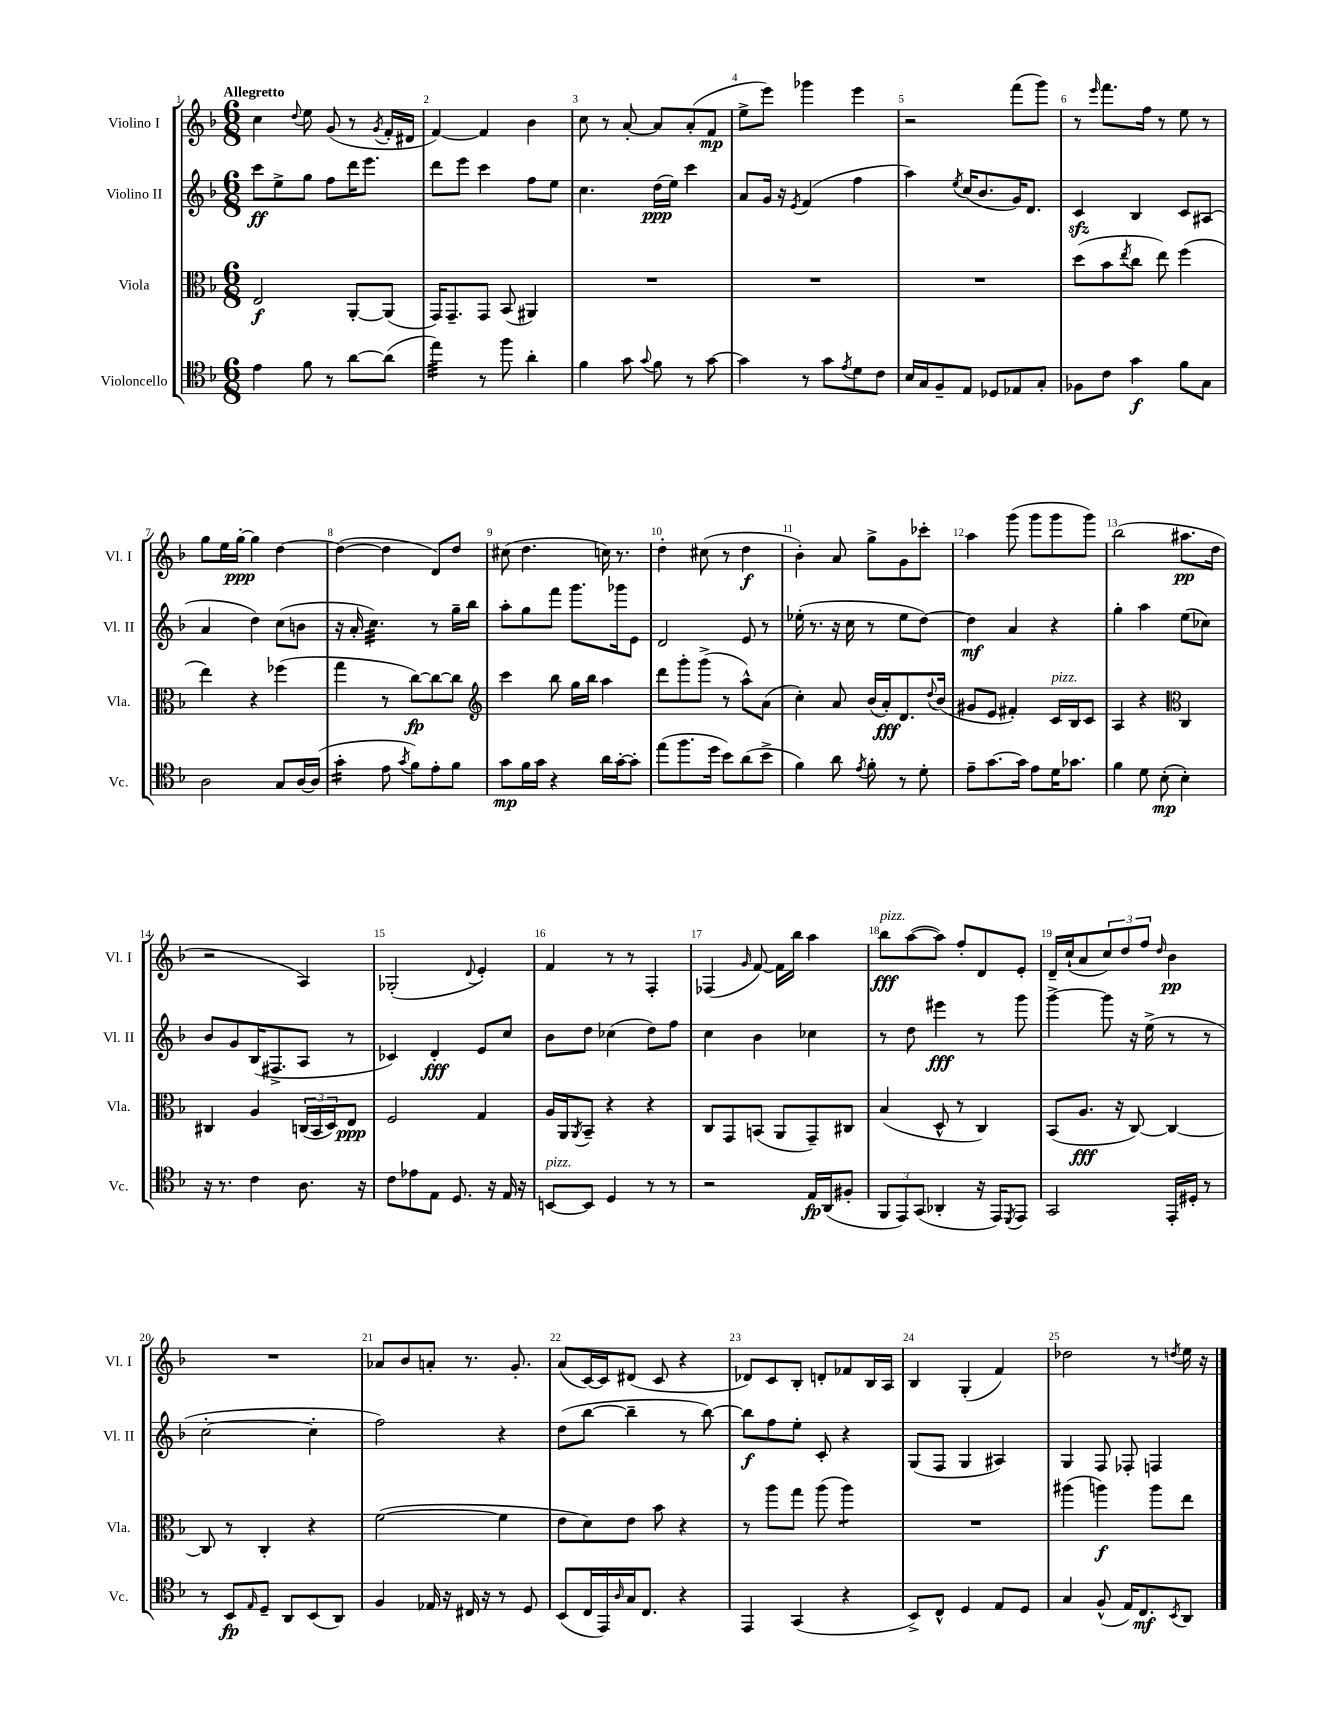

**kern	**kern	**kern	**kern
*staff4	*staff3	*staff2	*staff1
*clefC4	*clefC3	*clefG2	*clefG2
*k[b-]	*k[b-]	*k[b-]	*k[b-]
*M6/8	*M6/8	*M6/8	*M6/8
4e	2E	8ccc	4cc
.	.	8ee^	.
.	.	.	8qqdd
8f	.	8gg	8ee
8r	.	8ff	(8g
[8a	[8AA'	16ddd	8r
.	.	8.eee	.
.	.	.	8qg
(8a]	(8AA]	.	16f'
.	.	.	16d#
=	=	=	=
4ee)	16GG)	8ddd	[4f)
.	8.GG~	.	.
.	.	8eee	.
8r	8GG	4ccc	4f]
8ff	(8BB-	.	.
4a'	4AA#)	8ff	4b-
.	.	8ee	.
=	=	=	=
4f	2.r	4.cc	8cc
.	.	.	8r
8g	.	.	[8a'
8qqg	.	.	.
8f	.	(16dd	8a]
.	.	16ee)	.
8r	.	4ccc	(8a'
[8g	.	.	8f
=	=	=	=
4g]	2.r	8a	8ee^
.	.	16g	8eee)
.	.	16r	.
.	.	8qe	.
8r	.	(4f	4ggg-
8g	.	.	.
8qe	.	.	.
8d	.	4ff	4eee
8c	.	.	.
=	=	=	=
16B-	2.r	4aa)	2r
16G	.	.	.
8F~	.	.	.
.	.	8qee	.
8E	.	(16cc	.
.	.	8.b-	.
8D-	.	.	.
8E-	.	16g)	(8fff
.	.	8.d	.
8G'	.	.	8ggg)
=	=	=	=
8F-	(8dd	4c	8r
.	.	.	16qqeee
8c	8b-	.	8.fff
.	8qee	.	.
4g	8cc	4B-	.
.	.	.	16ff
.	8ee)	.	8r
8f	(4ff	8c	8ee
8G	.	(8A#	8r
=	=	=	=
2A	4ee)	4a	8gg
.	.	.	16ee
.	.	.	[16gg'
.	4r	4dd)	4gg]
8G	(4ff-	(8cc	[4dd
[16A	.	8b	.
(16A]	.	.	.
=	=	=	=
4g'	4gg	16r	(4dd_
.	.	16a'	.
.	.	4.cc)	.
8e	8r	.	4dd]
8qg	.	.	.
8f)	[8cc)	.	.
8e'	8cc_	8r	8d)
8f	8cc]	16gg~	8dd
.	.	16bb-	.
=	=	=	=
*	*clefG2	*	*
8g	4ccc	8aa'	(8cc#
16f	.	8gg	4.dd
16g	.	.	.
4r	8bb-	8fff	.
.	16gg	8.ggg	.
.	16bb-	.	.
16a	4aa	.	16cc)
[16g'	.	16ggg-	8.r
8g']	.	8e	.
=	=	=	=
(8ee	8ddd	2d	4dd'
8.ff	8ggg'	.	.
.	(8ggg^	.	(8cc#
16dd	.	.	.
8b-)	8r	.	8r
(8a	8aa^^)	8e	4dd
8b-^	(8a	8r	.
=	=	=	=
4f)	4cc')	(16ee-'	4b-')
.	.	8.r	.
8a	8a	16r	8a
.	.	16cc	.
8qe	.	.	.
8f'	(16b-	8r	8gg^
.	16a')	.	.
8r	8.d	8ee-	8g
8d'	.	[8dd)	8ccc-'
.	8qqdd	.	.
.	(16b-	.	.
=	=	=	=
8e~	8g#	4dd]	4aa
[8.g	8e	.	.
.	4f#')	4a	(8ggg
16g]	.	.	.
8e	.	.	8ggg
16d	16c	4r	8ggg
8.g-	16B-	.	.
.	8c	.	8ggg)
=	=	=	=
4f	4A	4gg'	(2bb-
8d	4r	4aa	.
(8B-'	.	.	.
*	*clefC3	*	*
4B-')	4C	(8ee	8.aa#
.	.	8cc-)	.
.	.	.	16dd
=	=	=	=
16r	4C#	8b-	2r
8.r	.	.	.
.	.	8g	.
4c	4A	(16B-	.
.	.	8.F#^	.
8.A	(24C	8A	4A)
.	24BB-	.	.
.	24D)	.	.
.	8E	8r	.
16r	.	.	.
=	=	=	=
8c	2F	4c-)	(2G-'
8e-	.	.	.
8E	.	4d'	.
8.D	.	.	.
.	.	.	8qqd
.	4G	8e	4e')
16r	.	.	.
16E	.	8cc	.
16r	.	.	.
=	=	=	=
[8BB	16A	8b-	4f
.	16AA	.	.
.	8qAA	.	.
8BB]	8BB-~	8dd	.
4D	4r	(4cc-	8r
.	.	.	8r
8r	4r	8dd)	4F'
8r	.	8ff	.
=	=	=	=
2r	8C	4cc	(4F-
.	8GG	.	.
.	.	.	16qqg
.	(8BB	4b-	[8f)
.	8AA	.	16f]
.	.	.	16bb-
16E	8GG~)	4cc-	4aa
(16AA	.	.	.
8F#'	8C#	.	.
=	=	=	=
12FF	(4B-	8r	8bb-
12EE)	.	.	.
.	.	8dd	([8aa
(12GG	.	.	.
4AA-'	8D^^	4eee#	8aa])
.	8r	.	8ff'
16r	4C)	8r	8d
16EE)	.	.	.
8qDD	.	.	.
8EE	.	8ggg	8e'
=	=	=	=
2GG	(8BB-	[4ggg^	16d~
.	.	.	(16cc`
.	8.A	.	8a
.	.	8ggg]	12cc)
.	16r	.	.
.	.	.	12dd
.	[8C)	16r	.
.	.	.	12ff
.	.	(16ee^	.
.	.	.	16qqdd
16EE'	4C_	8r	4b-
16D#'	.	.	.
8r	.	8r	.
=	=	=	=
8r	8C]	[2cc'	2.r
8BB-	8r	.	.
16qqE	.	.	.
8D~	4C'	.	.
8AA	.	.	.
(8BB-	4r	4cc']	.
8AA)	.	.	.
=	=	=	=
4F	([2f	2ff)	8a-
.	.	.	8b-
16E-	.	.	8a'
16r	.	.	.
16C#	.	.	8.r
16r	.	.	.
8r	4f]	4r	.
.	.	.	8.g'
8D	.	.	.
=	=	=	=
(8BB-	8e	(8dd	(8a
16C	8d)	[8bb-	[16c)
16EE)	.	.	16c]
16qqA	.	.	.
16G	8e	4bb-~]	(8d#
8.C	.	.	.
.	8b-	.	8c
4r	4r	8r	4r
.	.	[8bb-)	.
=	=	=	=
4EE	8r	8bb-]	8d-)
.	8aa	8ff	8c
(4GG	8gg	8ee'	8B-'
.	(8aa	8c'	8d'
4r	4aa)	4r	8f-
.	.	.	16B-
.	.	.	16A
=	=	=	=
8BB-^)	2.r	(8G	4B-
8C^^	.	8F	.
4D	.	4G	(4G'
8E	.	4A#)	4f)
8D	.	.	.
=	=	=	=
4G	(4aa#	4G	2dd-
(8F^^	4aa)	8F	.
16E)	.	8F-'	.
8.C	.	.	.
.	8aa	4F	8r
8qBB-	.	.	8qdd
8AA	8ee	.	16ee
.	.	.	16r
==	==	==	==
*-	*-	*-	*-
